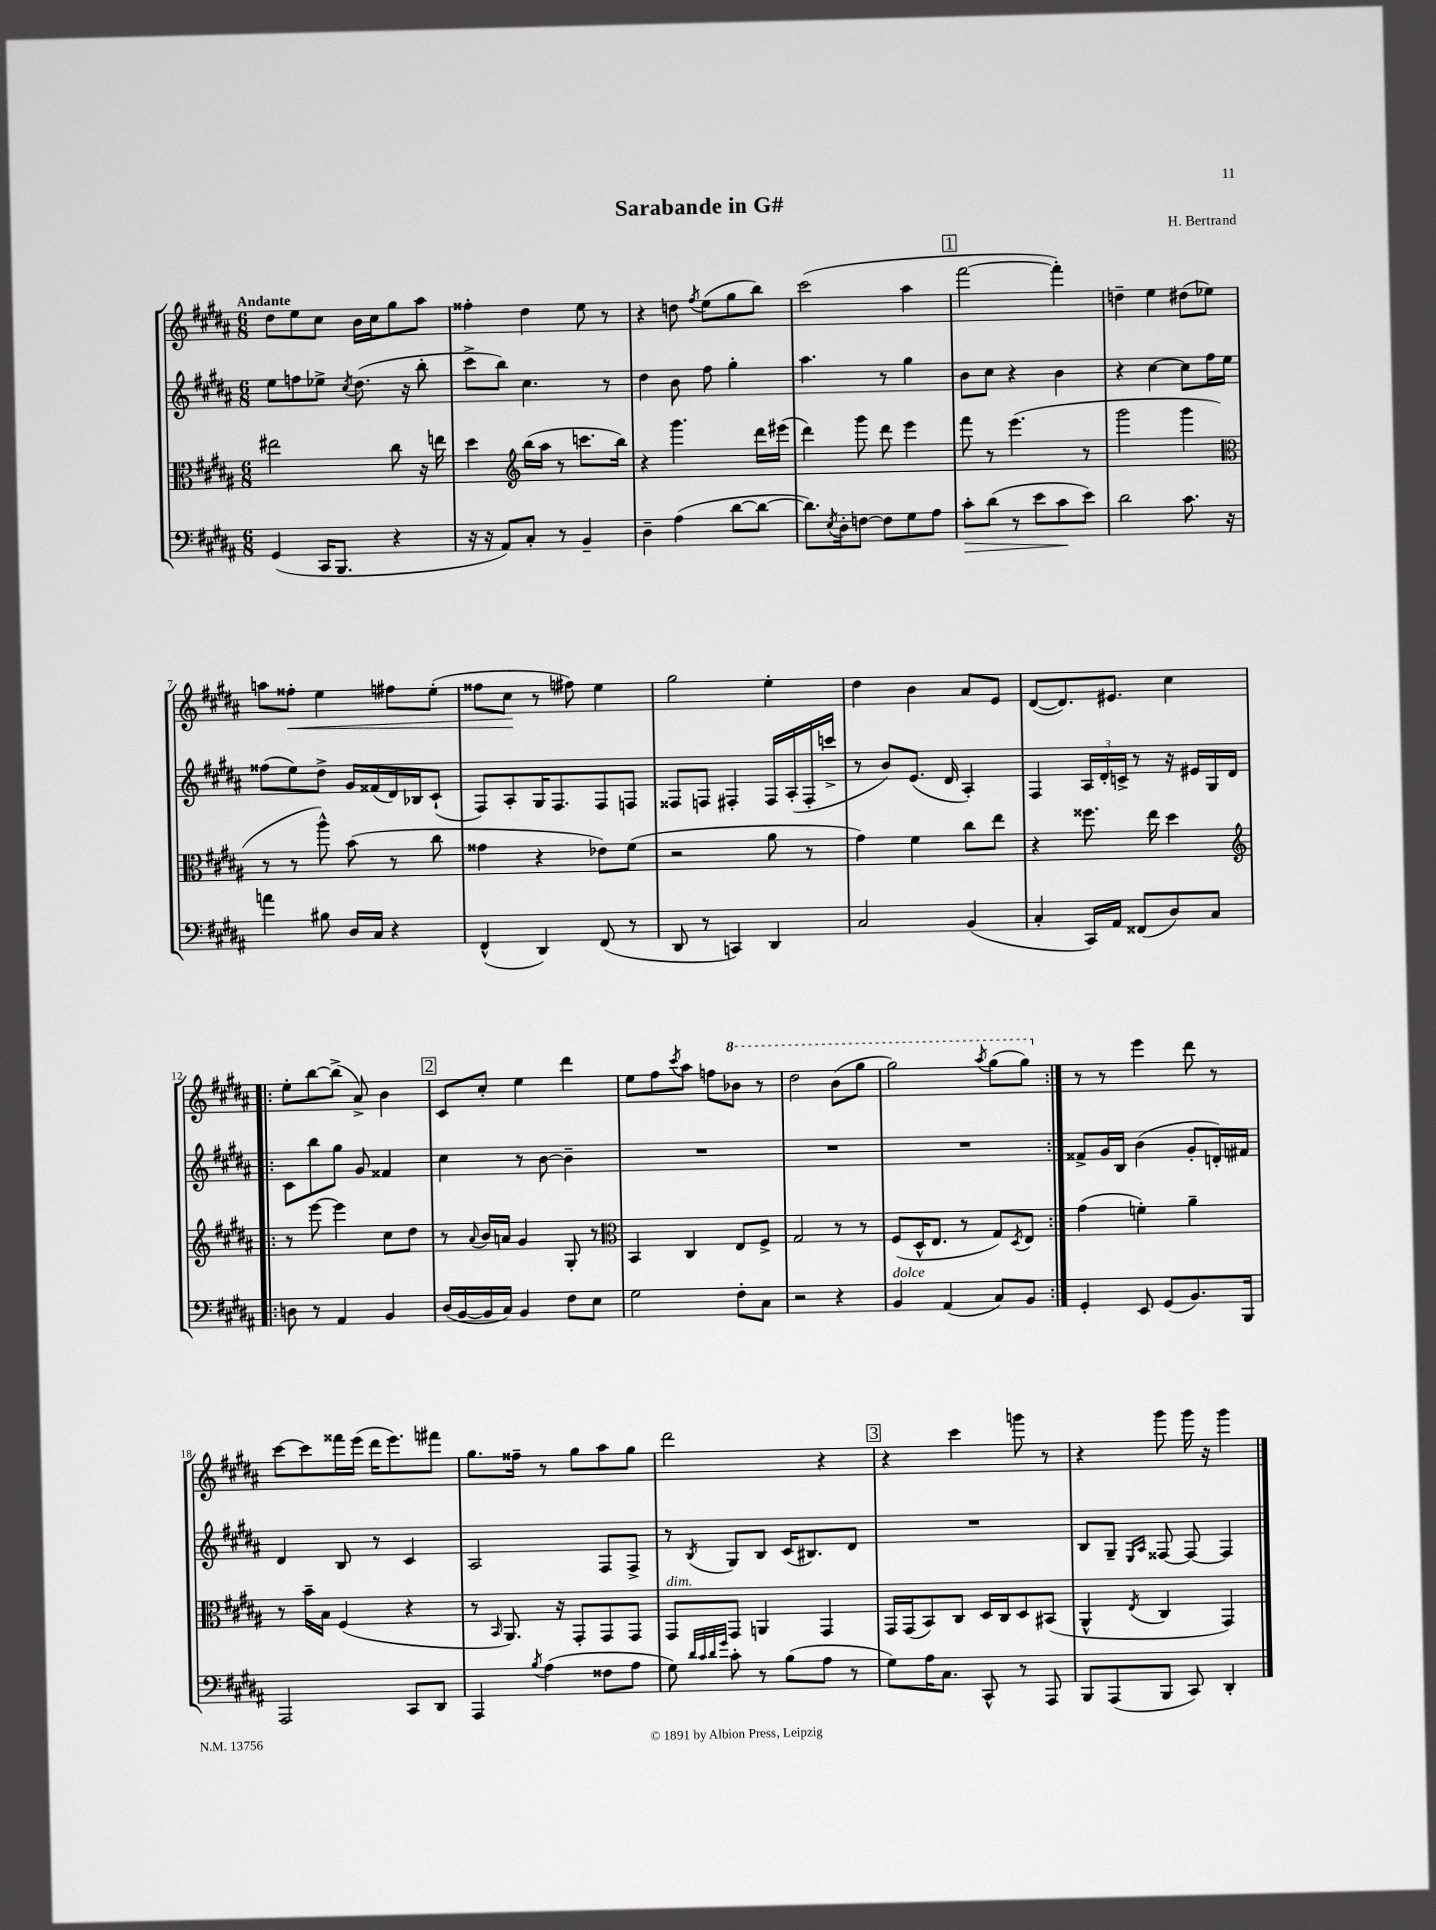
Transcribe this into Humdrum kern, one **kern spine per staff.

**kern	**kern	**kern	**kern
*staff4	*staff3	*staff2	*staff1
*clefF4	*clefC3	*clefG2	*clefG2
*k[f#c#g#d#a#]	*k[f#c#g#d#a#]	*k[f#c#g#d#a#]	*k[f#c#g#d#a#]
*M6/8	*M6/8	*M6/8	*M6/8
(4GG#	2ee#	8ee	8dd#
.	.	8ff	8ee
16CC#	.	8ee-^	8cc#
8.BBB	.	.	.
.	.	8qcc#	.
.	.	(8.dd#	16b
.	.	.	16cc#
4r	8cc#	.	8gg#
.	.	16r	.
.	16r	8bb'	8aa#
.	16ee	.	.
=	=	=	=
16r	4dd#	8ccc#^	4ff##'
16r	.	.	.
8AA#)	.	8bb)	.
*	*clefG2	*	*
8C#'	(16bb	4.cc#	4dd#
.	16aa#	.	.
8r	8r	.	.
4BB~	8.ccc	.	8ee
.	.	8r	8r
.	16bb)	.	.
=	=	=	=
4D#~	4r	4dd#	4r
(4A#	4.ggg#	8b	8dd
.	.	.	8qff#
.	.	8ff#	(8ee
[8d#	.	4gg#'	8gg#
8d#_	16ddd#	.	8bb)
.	(16eee#	.	.
=	=	=	=
8.d#])	4ddd#)	4.aa#	(2ccc#
8qE	.	.	.
16D#'	.	.	.
[8F	8ggg#	.	.
8F]	8ddd#	8r	.
8G#	4eee	4gg#	4aa#
8A#	.	.	.
=	=	=	=
8c#'	8fff#	8b	[2fff#
(8d#	8r	8cc#	.
8r	(4.eee	4r	.
8e	.	.	.
8c#	.	4b	4fff#'])
8e)	8r	.	.
=	=	=	=
2d#	2ggg#	4r	4dd~
.	.	[4cc#	4ee
8.c#	4ggg#	8cc#]	(8dd#
.	.	16ff#	8ee-)
16r	.	16ee	.
=	=	=	=
*	*clefC3	*	*
4a	8r	(8ff##	8aa
.	8r	8ee)	8ff##'
8B#	8aa#^^)	8dd#^	4ee
16D#	(8b	16g#	.
16C#	.	(16f##	.
4r	8r	16d#)	8ff#
.	.	16B-	.
.	8cc#	(8c#`	(8ee'
=	=	=	=
(4FF#^^	4g##	8F#)	8ff##
.	.	8A#'	8cc#
4DD#)	4r	16G#	8r
.	.	8.F#	.
.	.	.	8ff#)
(8FF#	8e-)	8F#	4ee
8r	(8f#	8F	.
=	=	=	=
8DD#	2r	8F##	2gg#
8r	.	8F	.
4CC)	.	4F#'	.
4DD#	8a#	16F#	4ee'
.	.	(16A#'	.
.	8r	16F#'	.
.	.	16ccc^	.
=	=	=	=
2C#	4g#)	8r	4dd#
.	.	8b)	.
.	4f#	(8.e	4b
.	.	16d#	.
(4BB	8cc#	4A#')	8a#
.	8ee	.	8e
=	=	=	=
4C#'	4r	4F#	([8d#
.	.	.	8.d#])
16CC#)	8.ff##	24A#	.
.	.	24d#'	.
16AA#	.	.	8.e#
.	.	24c^	.
(8FF##	.	8r	.
.	16ee	.	.
8D#)	4dd#	16r	4cc#
.	.	16e#	.
8C#	.	16G#	.
.	.	16d#	.
=!|:	=!|:	=!|:	=!|:
*	*clefG2	*	*
8D	8r	8c#	8ee'
8r	[8eee	8bb	[8bb
4AA#	4eee]	8gg#	(8bb^]
.	.	8g#	8a#^)
4BB	8cc#	4f##	4b
.	8dd#	.	.
=	=	=	=
(16D#	8r	4cc#	8c#
[16BB	.	.	.
.	8qqa#	.	.
16BB]	16b	.	8cc#'
16C#)	16a	.	.
4BB	4g#	8r	4ee
.	.	[8b	.
8F#	8G#'	4b~]	4ddd#
8E	8r	.	.
=	=	=	=
*	*clefC3	*	*
2G#	4BB	2.r	8ee
.	.	.	8ff#
.	.	.	8qccc#
.	4C#	.	8aa#
.	.	.	8ff
8F#'	8E	.	8bb-
8C#	8F#^	.	8r
=	=	=	=
2r	2G#	2.r	2ddd#
4r	8r	.	(8bb
.	8r	.	8ggg#
=	=	=	=
4BB	(8F#	2.r	2ggg#)
.	16D#^^	.	.
.	8.E	.	.
(4AA#	.	.	.
.	8r	.	.
.	.	.	8qaaa#
8C#)	8G#)	.	(8ggg#
.	8qD#	.	.
8BB	8E	.	8ggg#)
=:|!	=:|!	=:|!	=:|!
4GG#'	(4g#	8f##^	8r
.	.	16g#	8r
.	.	16B	.
8EE	4f')	(4b	4eee
(8GG#	.	.	.
8.BB)	4a#~	8g#'	8ddd#
.	.	16d')	8r
16BBB	.	16f#	.
=	=	=	=
2AAA#	8r	4d#	[8ccc#
.	16b~	.	8ccc#]
.	16B	.	.
.	(4F#	8B	16fff##
.	.	.	(16eee
.	.	8r	16ddd#
.	.	.	8.eee)
8CC#	4r	4c#	.
8DD#	.	.	8fff#
=	=	=	=
4AAA#	8r	2A#	8.gg#
.	16qqBB	.	.
.	8.AA#)	.	.
.	.	.	16ff##~
8qB	.	.	.
(4A#	.	.	8r
.	16r	.	.
.	8GG#'	.	8gg#
8F##	8GG#	8F#	8aa#
8A#	8GG#	8F#^	8gg#
=	=	=	=
8G#)	8GG#	8r	2ddd#
32qqd#	.	.	.
32qqc#	.	.	.
32qqd#	.	.	.
32qqg#	.	8qB	.
8c#'	8GG#	8G#	.
8r	4AA	8B	.
(8B	.	(16c#	.
.	.	8.B#)	.
8A#	4GG#	.	4r
8r	.	8d#	.
=	=	=	=
8G#)	16GG#	2.r	4r
.	(16GG#	.	.
16A#	8BB)	.	.
8.C#	.	.	.
.	8C#	.	4ccc#
8CC#^^	16D#	.	.
.	16C#	.	.
8r	8D#	.	8ggg
8AAA#	(8BB#	.	8r
=	=	=	=
8BBB	4AA#^^	8B	4r
(8AAA#	.	8G#~	.
.	.	16qqE	.
.	8qE	16qqA#	.
8BBB	4C#	[8F##	8ggg#
8CC#)	.	8F##_	16ggg#
.	.	.	16r
4DD#'	4GG#)	4F##]	4ggg#
==	==	==	==
*-	*-	*-	*-
